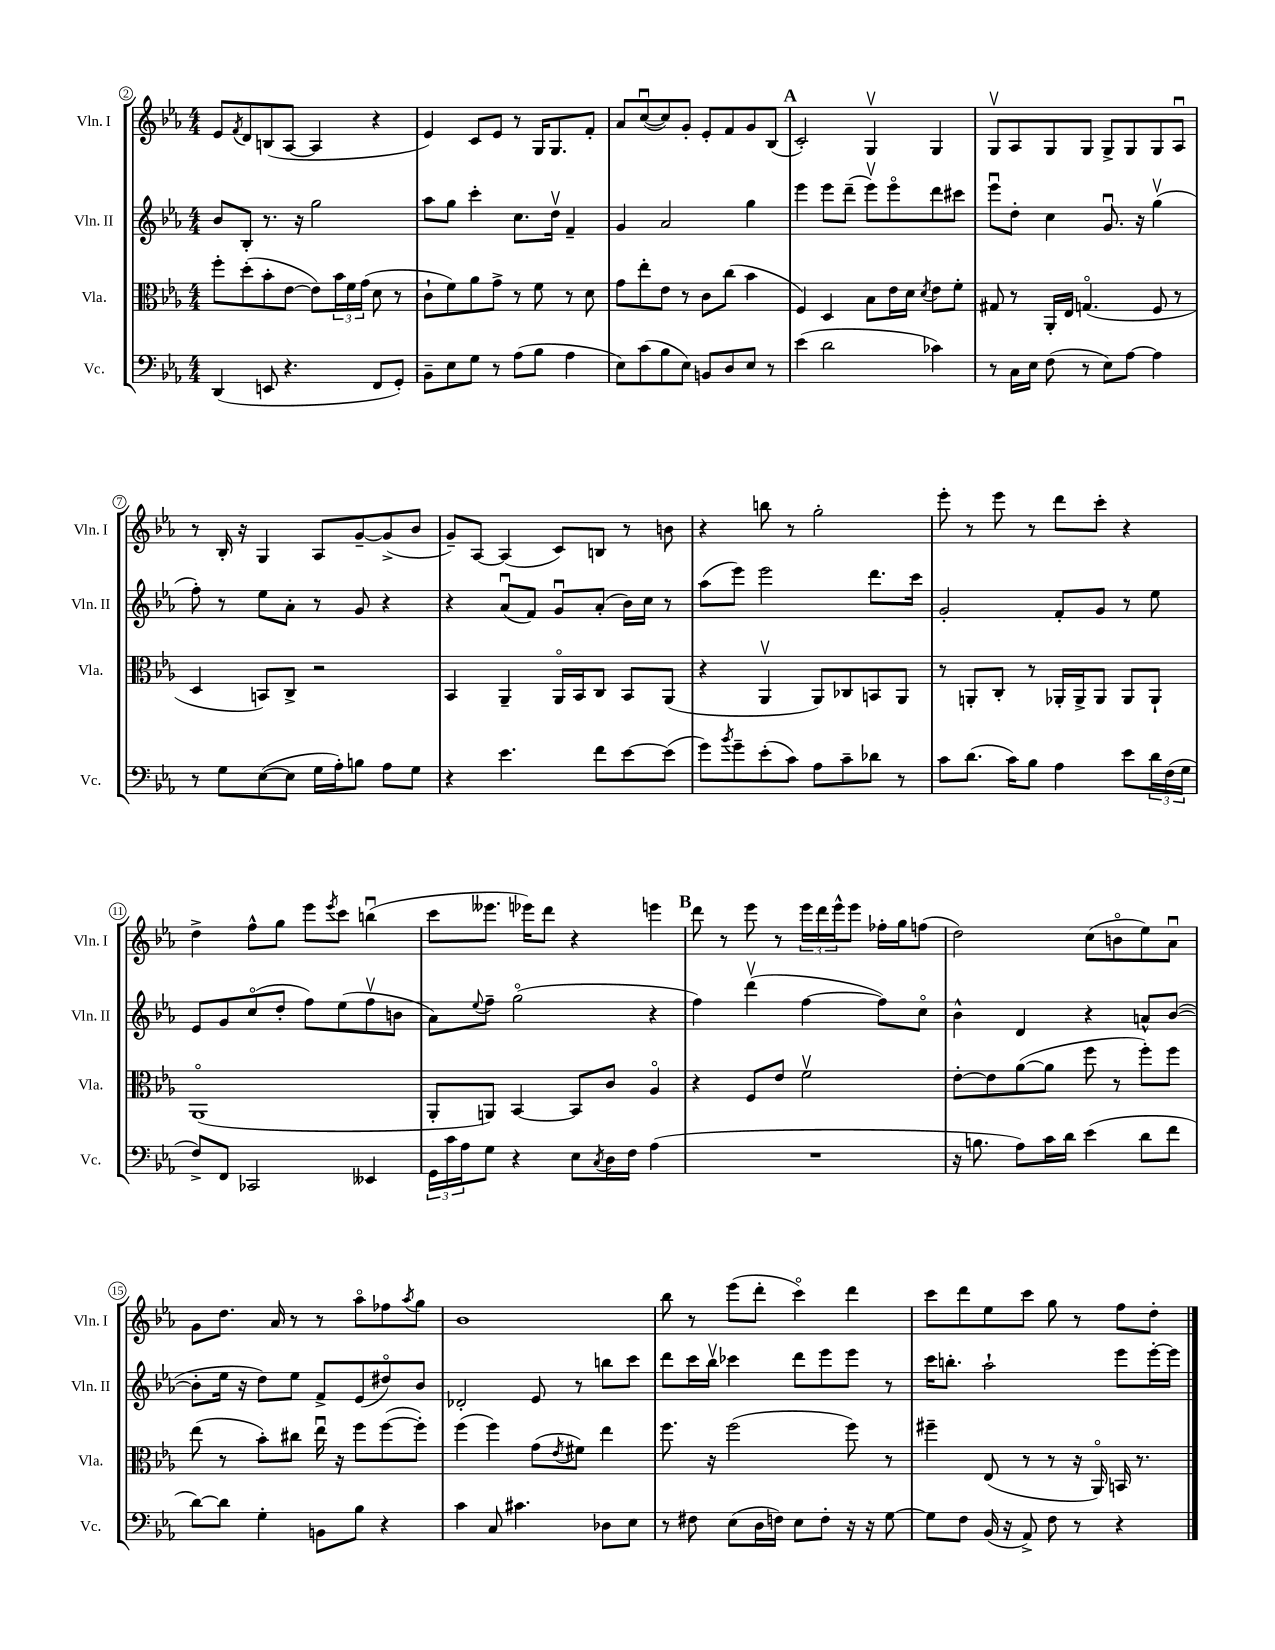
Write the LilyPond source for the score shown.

<<
\new StaffGroup <<
\new Staff = "s0" \with { instrumentName = "Vln. I" shortInstrumentName = "Vln. I" } {
    \clef treble \key ees \major \numericTimeSignature \time 4/4
    ees'8 \acciaccatura { f'8 } d'8 b8( aes8~ aes4 r4 |
    ees'4) c'8 ees'8 r8 g16 g8. f'8-. |
    aes'8 c''8~\downbow( c''8) g'8-. ees'8-. f'8 g'8 bes8( |
    \mark \markup { \bold "A" } c'2-.) g4\upbow g4 |
    g8\upbow aes8 g8 g8 g8-> g8 g8 aes8\downbow |
    r8 bes16-. r16 g4 aes8 g'8~-- g'8->( bes'8 |
    g'8--) aes8~ aes4( c'8) b8 r8 b'8 |
    r4 b''8 r8 g''2-. |
    ees'''8-. r8 ees'''8 r8 d'''8 c'''8-. r4 |
    d''4-> f''8-^ g''8 ees'''8 \acciaccatura { ees'''8 } c'''8 b''4\downbow( |
    c'''8 eeses'''8. ees'''16) d'''8 r4 e'''4 |
    \mark \markup { \bold "B" } d'''8 r8 ees'''8 r8 \tuplet 3/2 { ees'''16 d'''16 ees'''16-^ } ees'''8 fes''16-. g''16 f''8( |
    d''2) c''8( b'8\flageolet ees''8) aes'8\downbow |
    g'8 d''8. aes'16 r8 r8 aes''8\flageolet fes''8 \acciaccatura { aes''8 } g''8 |
    bes'1 |
    bes''8 r8 ees'''8( d'''8-. c'''4\flageolet) d'''4 |
    c'''8 d'''8 ees''8 c'''8 g''8 r8 f''8 d''8-. \bar "|." |
}
\new Staff = "s1" \with { instrumentName = "Vln. II" shortInstrumentName = "Vln. II" } {
    \clef treble \key ees \major \numericTimeSignature \time 4/4
    bes'8 bes8-. r8. r16 g''2 |
    aes''8 g''8 c'''4-. c''8. d''16\upbow f'4-- |
    g'4 aes'2 g''4 |
    \mark \markup { \bold "A" } ees'''4 ees'''8 d'''8--( ees'''8\upbow) ees'''8\flageolet d'''8 cis'''8 |
    ees'''8\downbow d''8-. c''4 g'8.\downbow r16 g''4\upbow( |
    f''8-.) r8 ees''8 aes'8-. r8 g'8 r4 |
    r4 aes'8\downbow( f'8) g'8\downbow aes'8-.( bes'16) c''16 r8 |
    aes''8( ees'''8) ees'''2 d'''8. c'''16 |
    g'2-. f'8-. g'8 r8 ees''8 |
    ees'8 g'8 c''8\flageolet( d''8-. f''8) ees''8( f''8\upbow b'8 |
    aes'8) \appoggiatura { ees''8 } f''8-- g''2\flageolet( r4 |
    \mark \markup { \bold "B" } f''4) d'''4\upbow( f''4~ f''8) c''8\flageolet |
    bes'4-^ d'4 r4 a'8-^ bes'8~( |
    bes'8-. ees''16 r16 d''8) ees''8 f'8-> ees'8( dis''8\flageolet) bes'8 |
    des'2-. ees'8 r8 b''8 c'''8 |
    d'''8 c'''16 bes''16\upbow ces'''4 d'''8 ees'''8 ees'''8 r8 |
    c'''16 b''8.-. aes''2-! ees'''8 ees'''16~-. ees'''16 \bar "|." |
}
\new Staff = "s2" \with { instrumentName = "Vla." shortInstrumentName = "Vla." } {
    \clef alto \key ees \major \numericTimeSignature \time 4/4
    f''8-. d''8-.( bes'8-. ees'8~ ees'8) \tuplet 3/2 { bes'16 f'16 g'16( } d'8 r8 |
    c'8-! f'8) aes'8 g'8-> r8 f'8 r8 d'8 |
    g'8 ees''8-. ees'8 r8 c'8 c''8( bes'4 |
    \mark \markup { \bold "A" } f4) d4 bes8 ees'16 d'16 \acciaccatura { d'8 } ees'8 f'8-. |
    gis8 r8 aes,16-. ees16 g4.\flageolet( f8 r8 |
    d4 b,8) c8-> r2 |
    bes,4 aes,4-- aes,16\flageolet bes,16 c8 bes,8 aes,8( |
    r4 aes,4\upbow aes,8) ces8 b,8 aes,8 |
    r8 a,8-. c8-. r8 aes,16-. aes,16-> aes,8 aes,8 aes,8-! |
    aes,1\flageolet( |
    aes,8-. a,8) bes,4~ bes,8 c'8 aes4\flageolet |
    \mark \markup { \bold "B" } r4 f8 ees'8 f'2\upbow |
    ees'8~-. ees'8 aes'8~( aes'8 f''8 r8 f''8-.) f''8 |
    ees''8( r8 bes'8-.) cis''8 ees''16\downbow r16 f''8 f''8~( f''8-.) |
    f''4( f''4) g'8( \acciaccatura { ees'8 } fis'8) ees''4 |
    f''8. r16 f''2( f''8) r8 |
    fis''4-- ees8( r8 r8 r16 aes,16\flageolet) b,16 r8. \bar "|." |
}
\new Staff = "s3" \with { instrumentName = "Vc." shortInstrumentName = "Vc." } {
    \clef bass \key ees \major \numericTimeSignature \time 4/4
    d,4( e,8 r4. f,8 g,8-.) |
    bes,8-- ees8 g8 r8 aes8( bes8 aes4 |
    ees8) c'8( bes8 ees8) b,8 d8 ees8 r8 |
    \mark \markup { \bold "A" } ees'4( d'2 ces'4) |
    r8 c16 ees16 f8( r8 ees8) aes8~ aes4 |
    r8 g8 ees8~( ees8 g16 aes16-.) b8 aes8 g8 |
    r4 ees'4. f'8 ees'8~ ees'8( |
    g'8) \acciaccatura { bes'8 } g'8-- ees'8-.( c'8) aes8 c'8-- des'8 r8 |
    c'8 d'8.( c'16) bes8 aes4 ees'8 \tuplet 3/2 { d'16 f16( g16 } |
    f8->) f,8 ces,2 eeses,4 |
    \tuplet 3/2 { g,16 c'16 aes16 } g8 r4 ees8 \acciaccatura { c8 } d16 f16 aes4( |
    \mark \markup { \bold "B" } R1 |
    r16 b8. aes8) c'16 d'16 ees'4( d'8 f'8 |
    d'8~) d'8 g4-. b,8 bes8 r4 |
    c'4 c8 cis'4. des8 ees8 |
    r8 fis8 ees8( d16 f16) ees8 f8-. r16 r16 g8~ |
    g8 f8 bes,16( r16 aes,8->) f8 r8 r4 \bar "|." |
}
>>
>>
\layout { \context { \Score currentBarNumber = #2 \override BarNumber.stencil = #(make-stencil-circler 0.1 0.3 ly:text-interface::print) } }
